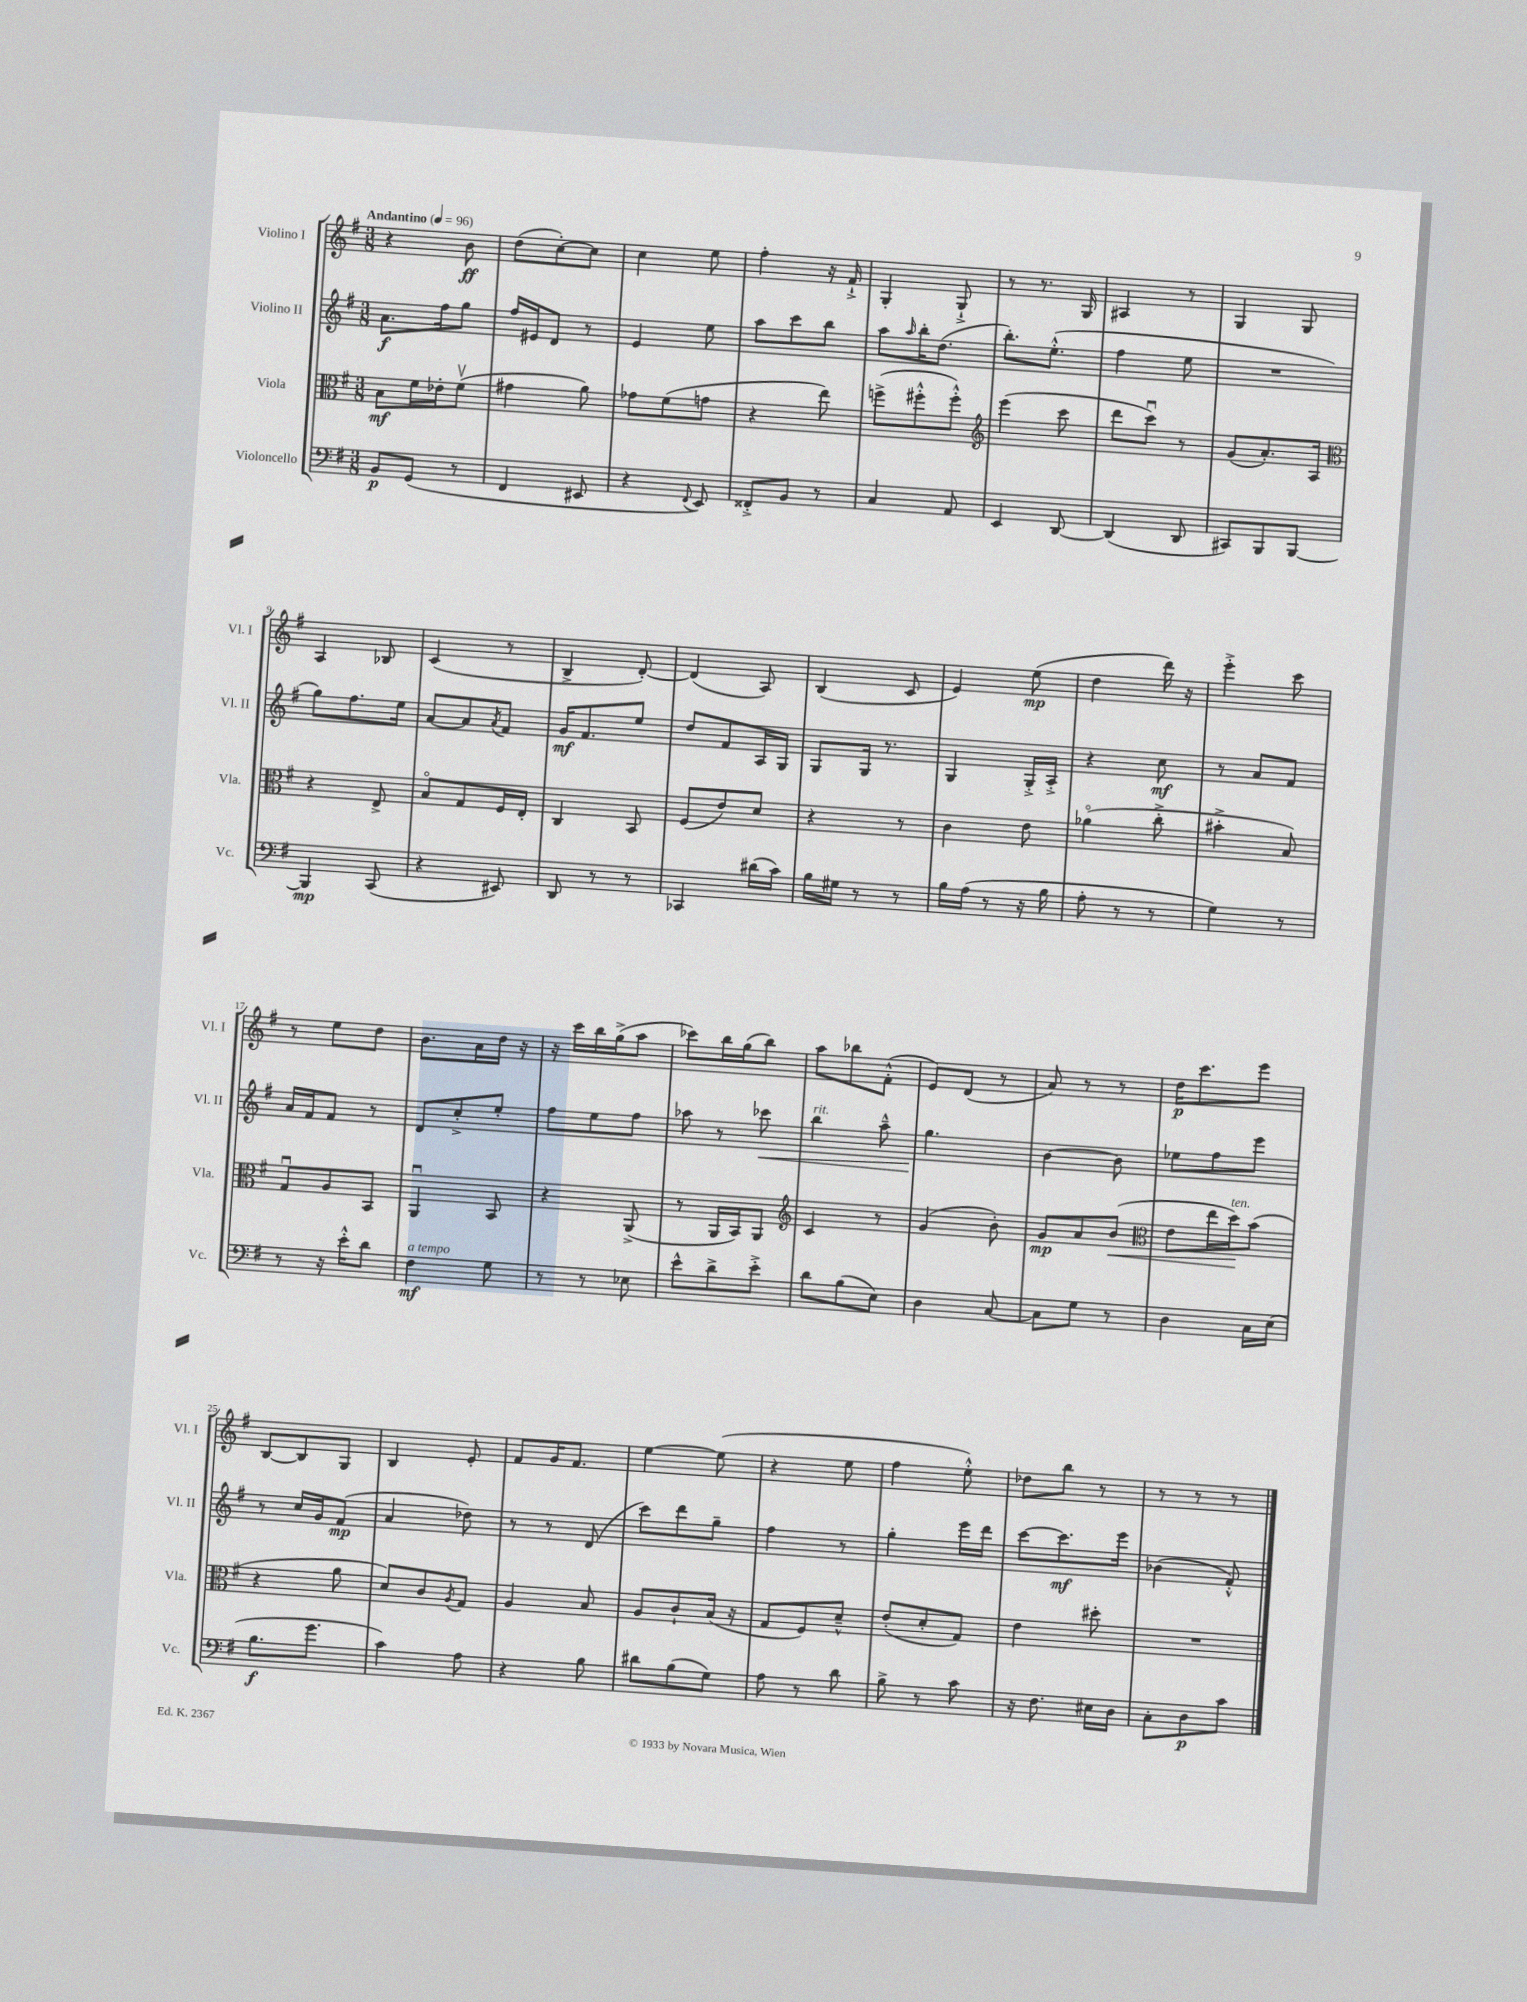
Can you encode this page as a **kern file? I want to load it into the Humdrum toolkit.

**kern	**kern	**kern	**kern
*staff4	*staff3	*staff2	*staff1
*clefF4	*clefC3	*clefG2	*clefG2
*k[f#]	*k[f#]	*k[f#]	*k[f#]
*M3/8	*M3/8	*M3/8	*M3/8
*MM96	*MM96	*MM96	*MM96
8BB/L	8B\L	8.a\L	4r
(8GG/J	16f#\L	.	.
.	16e-'\J	16ff#\k	.
8r	(8f#v\J	8gg\J	8b\
=	=	=	=
4FF#/	4g#\	16ff#/LL	(8dd\L
.	.	16e#/J	.
.	.	8d/J	[8cc'\)
8EE#/	8a\)	8r	8cc\]J
=	=	=	=
4r	8g-\L	4e/	4cc\
.	(8f#\	.	.
8qqFF#/	.	.	.
8EE/)	8g\J	8ee\	8ee\
=	=	=	=
8FF##'^/L	4r	8aa\L	4ff#'\
8BB/J	.	8ccc\	.
8r	8ee\)	8bb\J	16r
.	.	.	16f#`^/
=	=	=	=
4C/	(8ff^\L	8aa\L	4G'/
.	.	16qqaa/	.
.	8ff#'^^\	16bb'\K	.
.	.	(8.dd\J	.
8AA/	8ff#'^^\J)	.	8G`^/
=	=	=	=
*	*clefG2	*	*
4EE/	(4eee\	8.bb'\L)	8r
.	.	.	8.r
.	.	(8.ee'^^\J	.
[8DD/	8ccc\	.	.
.	.	.	16G/
=	=	=	=
(4DD/]	8ddd\L	4ff#\	4A#/
.	8cccu\J)	.	.
8DD/	8r	8ee\	8r
=	=	=	=
8CC#/L)	(8g/L	4.r	4G/
8BBB/	8.a'/)	.	.
[8BBB/J	.	.	8G/
.	16A/Jk	.	.
=	=	=	=
*	*clefC3	*	*
4BBB/]	4r	8gg\L)	4A/
.	.	8.ff#\	.
(8CC/	8E^/	.	8B-/
.	.	16ee\Jk	.
=	=	=	=
4r	8Bo/L	[8a/L	(4c/
.	8G/	8a/]	.
.	.	8qa/	.
8EE#/)	16F#/L	8f#/J	8r
.	16E'/JJ	.	.
=	=	=	=
8DD/	4C/	16g/LK	4B^/
.	.	8.f#/	.
8r	.	.	.
8r	8BB/	8ee/J	[8d'/)
=	=	=	=
4CC-/	(8F#/L	8dd/L	(4d/]
.	8e/)	8f#/	.
(16d#\LL	8d/J	16A/L	8A/)
16c\JJ)	.	16G/JJ	.
=	=	=	=
16B\LL	4r	8G/L	(4B/
16G#\JJ	.	.	.
8r	.	16G/Jk	.
.	.	8.r	.
8r	8r	.	8c/
=	=	=	=
16B\LL	4c\	4G/	4e/)
(16A\JJ	.	.	.
8r	.	.	.
16r	8e\	16G'^/LL	(8ee\
16B\	.	16A'^/JJ	.
=	=	=	=
8A'\	(4a-o\	4r	4dd\
8r	.	.	.
8r	8cc'^\	8cc\	16ddd\)
.	.	.	16r
=	=	=	=
4G\)	4b#'^\	8r	4eee'^\
.	.	8a/L	.
8r	8B/)	8f#/J	8ccc\
=	=	=	=
8r	8Gu/L	16a/LL	8r
.	.	16f#/J	.
16r	8A/	8f#/J	8ee\L
16e'^^\LK	.	.	.
8d\J	8BB/J	8r	8dd\J
=	=	=	=
4F#\	4AAu/	8d/L	8.b\L
.	.	8cc'^/	.
.	.	.	16a\L
8G\	8BB/	8ee'/J	16dd\JJ
.	.	.	16r
=	=	=	=
8r	4r	8ff#\L	16r
.	.	.	16ccc\LL
8r	.	8ee\	16bb\
.	.	.	(16gg^\J
8E-\	(8AA^/	8ff#\J	8aa\J
=	=	=	=
8e^^\L	8r	8aa-\	8ccc-\L)
8d^\	16AA/LL	8r	16bb\L
.	16BB/J)	.	(16gg\J
8e'^\J	8AA/J	8ccc-\	8bb\J)
=	=	=	=
*	*clefG2	*	*
8d\L	4c/	4bb\	8aa\L
(8B\	.	.	8bb-\
8E\J)	8r	8aa~^^\	(8f#'^^\J
=	=	=	=
4D\	(4g/	4.gg\	8e/L)
.	.	.	(8d/J
[8C/	8b'\)	.	8r
=	=	=	=
8C\]L	8g/L	[4b\	8a/)
8G\J	8a/	.	8r
8r	(8b/J	8b\]	8r
=	=	=	=
*	*clefC3	*	*
4D\	8e\L	8ee-\L	16dd\LK
.	.	.	8.ccc\
.	16ee\L	8ff#\	.
.	16dd\J)	.	.
16C\LL	(8b\J	8eee\J	8eee\J
(16E\JJ	.	.	.
=	=	=	=
8.B\L	4r	8r	[8B/L
.	.	16cc/LL	8B/]
8.g\J	.	16g/J	.
.	8a\	(8f#/J	8G/J
=	=	=	=
4c\)	8d/L)	4a/	4B/
.	8c/	.	.
.	8qA/	.	.
8A\	8G/J	8dd-\)	8e'/
=	=	=	=
4r	4A/	8r	8f#/L
.	.	8r	16g/K
.	.	.	8.f#/J
8B\	8B/	(8d/	.
=	=	=	=
8d#\L	8A/L	8ccc\L)	[4ee\
(8B\	8c`/	8ddd\	.
8G\J)	(16B/Jk	8gg~\J	(8ee\]
.	16r	.	.
=	=	=	=
8A\	8G/L	4ff#\	4r
8r	8F#/)	.	.
8d\	8d~^^/J	8r	8ee\
=	=	=	=
8B^\	(8e'/L	4gg'\	4ff#\
8r	8d'/	.	.
8c\	8G/J)	16eee\LL	8ee'^^\)
.	.	16ddd\JJ	.
=	=	=	=
16r	4e\	[8ccc\L	8dd-\L
8.F#\	.	.	.
.	.	8.ccc\]	8bb\J
16E#\LL	8dd#'\	.	8r
16D\JJ	.	16eee\Jk	.
=	=	=	=
8C'\L	4.r	(4b-\	8r
8D\	.	.	8r
8c\J	.	8f#'^^/)	8r
==	==	==	==
*-	*-	*-	*-
